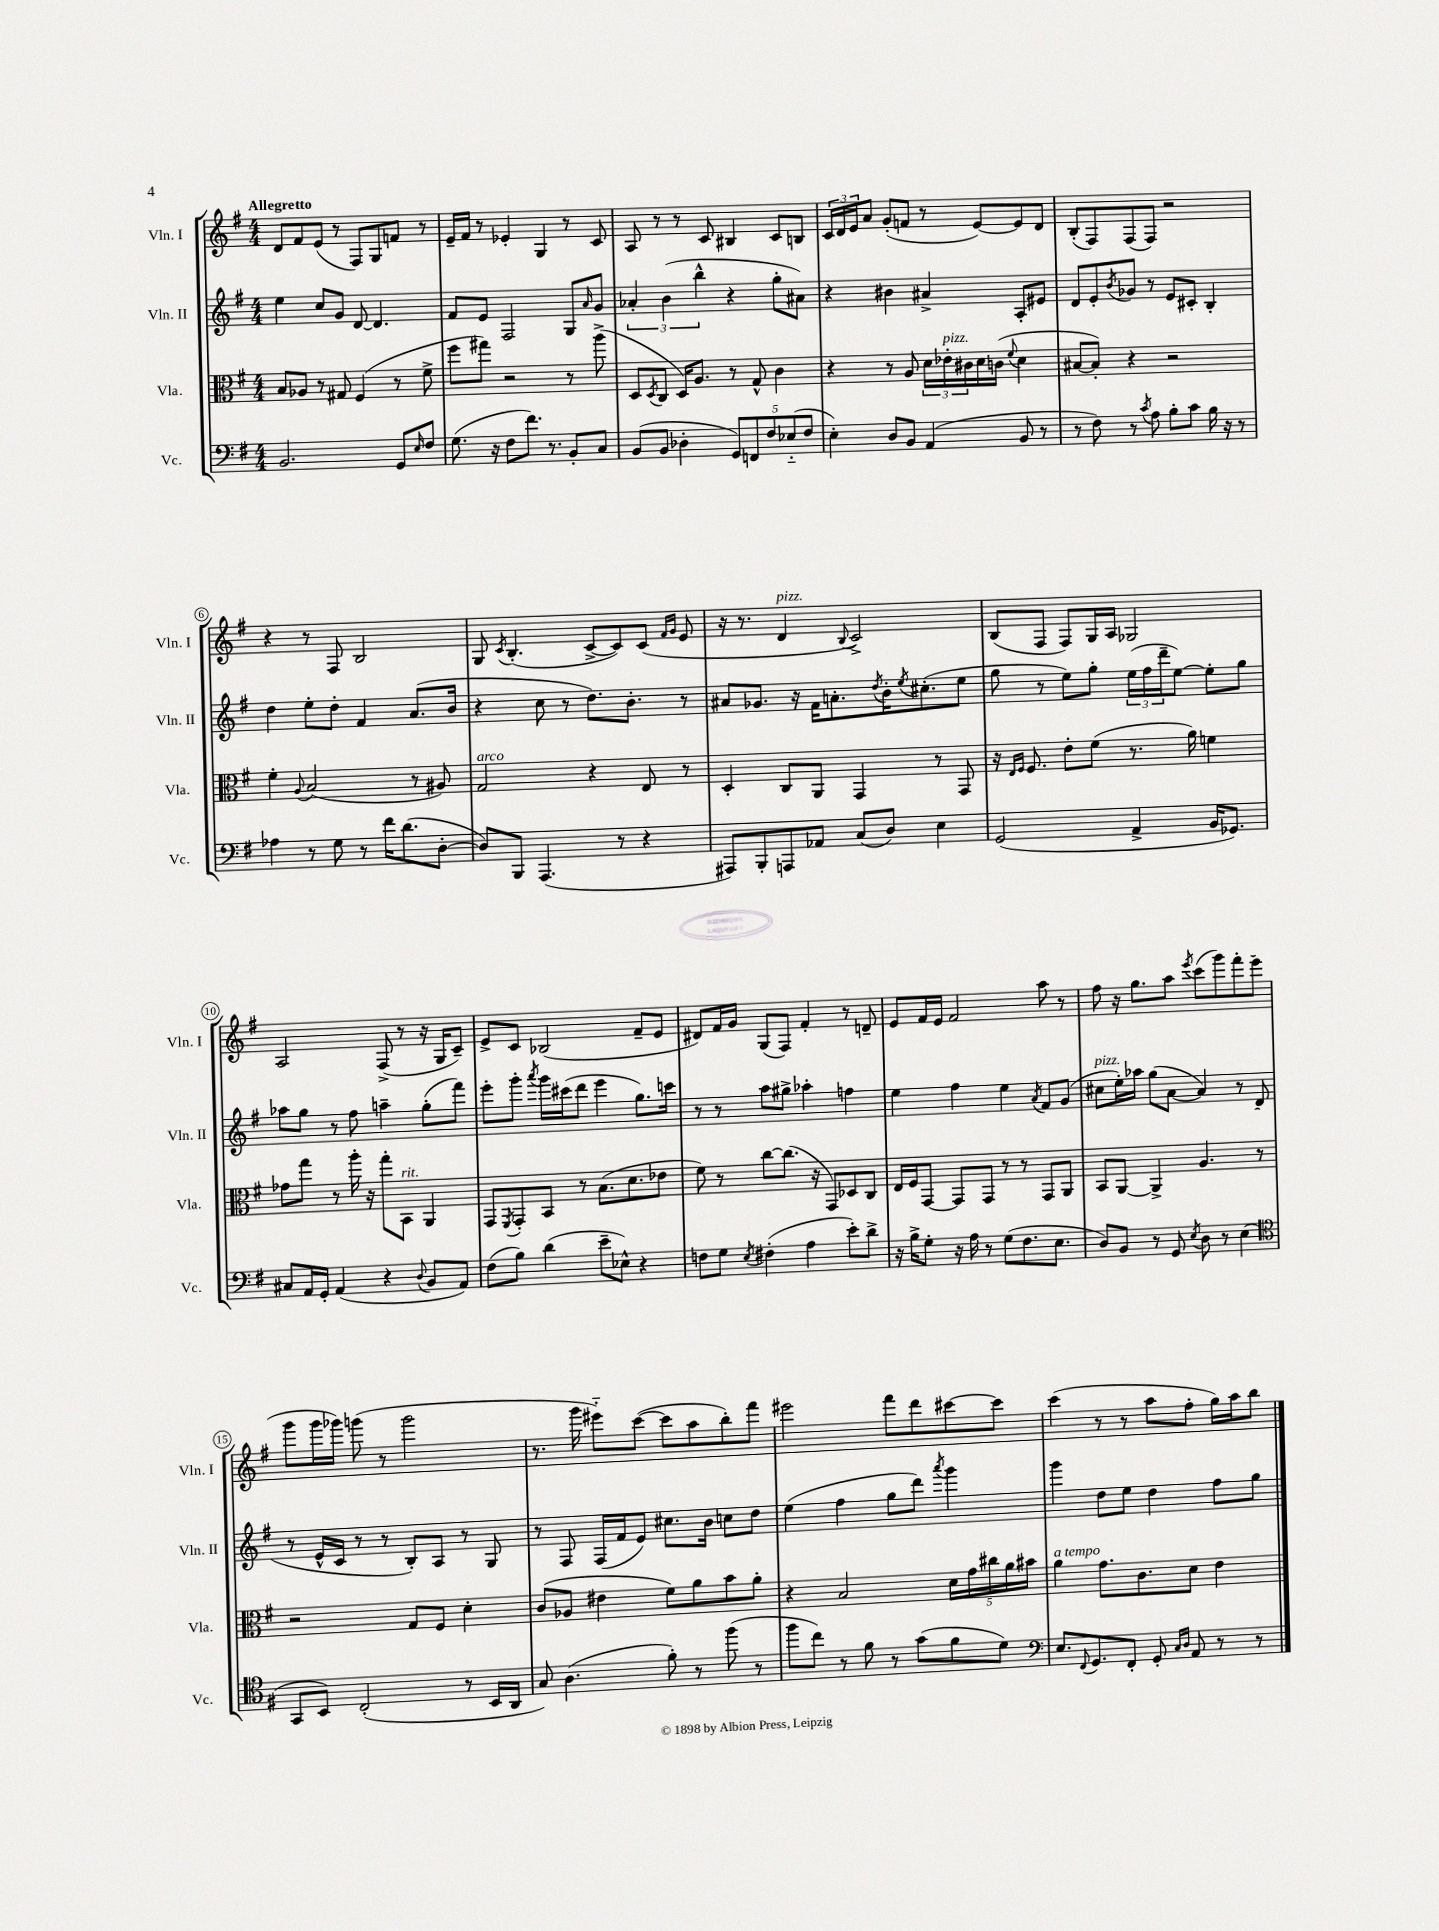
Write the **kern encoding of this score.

**kern	**kern	**kern	**kern
*staff4	*staff3	*staff2	*staff1
*clefF4	*clefC3	*clefG2	*clefG2
*k[f#]	*k[f#]	*k[f#]	*k[f#]
*M4/4	*M4/4	*M4/4	*M4/4
2.BB	8B	4ee	8d
.	8A-	.	8f#
.	8r	8cc	(8e
.	8G#	8g	8r
.	(4F#	[8d	8F#)
.	.	4.d]	8G
8GG	8r	.	8f
16qqE	.	.	.
8F#	8f#^	.	8r
=	=	=	=
(8.G	8ff#	8f#	16e~
.	.	.	16f#
.	8gg#)	8e	8r
16r	.	.	.
8F#	2r	2F#	4e-'
8.f#)	.	.	.
.	.	.	4G
8.r	.	.	.
8BB'	8r	8G	8r
.	.	16qqa	.
8C	(8aa^	8g	8c
=	=	=	=
(8BB	8D	6a-'	8A
.	8qD	.	.
8BB	8C	.	8r
.	.	(6b	.
4D-'	16D)	.	8r
.	8.A	.	.
.	.	6bb^^	.
.	.	.	8c
10GG)	8r	4r	4B#
10FF	.	.	.
.	8G^^	.	.
10F#	.	.	.
.	4c	8gg'	8c
(10E-'~	.	.	.
.	.	8a#)	8B
10F#	.	.	.
=	=	=	=
4E')	4r	4r	24c
.	.	.	24d
.	.	.	24e
.	.	.	8a
8D	8r	4b#	(8g'
8BB	8A	.	8f
(4AA	24d	4a#^	8r
.	24e-'	.	.
.	24c#	.	.
.	16d	.	[8e)
.	(16c	.	.
.	8qqf#	.	.
8BB	4d	8A'	8e]
8r	.	8e#	8d
=	=	=	=
8r	[8B#	8d	(8B'
8F#)	8B#'])	8e'	8F#)
.	.	8qb	.
8r	4r	8g-	(8F#
8qc	.	.	.
8A	.	8r	8F#)
8B'	2r	8e	2r
8c	.	8c#'	.
16B	.	4B'	.
16r	.	.	.
8r	.	.	.
=	=	=	=
4A-	4f#'	4dd	4r
.	8qqA	.	.
8r	(2B	8ee'	8r
8G	.	8dd'	8F#
8r	.	4f#	2B
16f#	.	.	.
(8.d	.	.	.
.	8r	(8.a	.
[8D'	8A#)	.	.
.	.	16b	.
=	=	=	=
8D])	2G	4r	8G
.	.	.	8qc
8BBB	.	.	(4.B'
(4.AAA	.	8cc	.
.	.	8r	.
.	4r	8.dd)	[8c^
8r	.	.	8c])
.	.	8.b'	.
4r	8E	.	(8c
.	.	.	16qqf#
.	.	.	16qqg
.	8r	8r	8e
=	=	=	=
8AAA#)	4D'	8a#	16r
.	.	.	8.r
8BBB'	.	8.g-	.
8AAA	8C	.	4d
.	.	16r	.
8AA-	8AA	16f#	.
.	.	8.a'	.
.	.	.	8qqB
(8C	4GG	.	2c^)
.	.	8qdd	.
8D)	.	16b'	.
.	.	8qee	.
.	.	(8.cc#'	.
4E	8r	.	.
.	8GG	8ee	.
=	=	=	=
(2GG	16r	8gg	(8B
.	16qqE	.	.
.	16qqF#	.	.
.	8.F#	.	.
.	.	8r	8F#
.	8e'	8ee)	8F#)
.	(8f#	8gg'	16G
.	.	.	16A
4AA^	8.r	(24ee	2G-
.	.	24ff#	.
.	.	24ddd~	.
.	.	[8ee)	.
.	16a)	.	.
16BB	4f	8ee']	.
8.GG-)	.	.	.
.	.	8gg	.
=	=	=	=
8C#	8g-	8aa-	2A
16AA	8gg	8gg	.
16GG'	.	.	.
(4AA	8r	8r	.
.	16aa'	8ff#	.
.	16r	.	.
4r	8gg'	4aa~	(8F#^
.	8BB	.	8r
8qqD	.	.	.
8BB	4AA	(8gg'	16r
.	.	.	16G
8AA)	.	8fff#)	8c~)
=	=	=	=
(8F#	8GG	8eee'	8e^
.	8qFF#	.	.
8B)	8GG'	8ggg'	8c
.	.	8qaaa	.
(4d	8BB	16ggg	(2B-
.	.	(16ccc#	.
.	8r	8ddd	.
8e~	(8.B	4eee	.
8E-^^)	.	.	.
.	8.d	.	.
4r	.	8.gg)	8f#~
.	8e-	.	8e
.	.	16ccc	.
=	=	=	=
8F	8f#)	8r	8d#)
8G	8r	8r	16f#
.	.	.	16g
8qE	.	.	.
(4F#'	[8cc	8aa	(8G
.	(8.cc]	8gg#^	8F#)
4A	.	4aa-'	4f#'
.	16r	.	.
.	8GG)	.	.
8e')	8D-	4ff	8r
8d^	8C	.	8d~
=	=	=	=
16r	16E	4ee	8e
16B^	16F#	.	.
8G'	[8GG	.	16f#
.	.	.	16e
16r	8GG]	4ff#	2f#
16A	.	.	.
8r	8GG	.	.
(8G	8r	4ee	.
8.F#	8r	.	.
.	.	8qa	.
.	8GG	8f#	8aa
8.E	.	.	.
.	8AA	(8g	8r
=	=	=	=
8D)	8BB	8cc#	8ff#
8BB	[8AA	16ee')	16r
.	.	16aa-	8.gg
8r	4AA^]	(8gg	.
8GG	.	[8a	8aa
8qE	.	.	8qeee
8D	4.A	4a])	(8ccc
8r	.	.	8ggg)
(4E	.	8r	8fff#'
.	8r	(8d	(8eee
=	=	=	=
*clefC4	*	*	*
8GG	2r	8r	8ggg
8BB)	.	16e^^	16ggg
.	.	16c	16ggg-)
(2C'	.	8r	(8ggg
.	.	8r	8r
.	8G	8B')	2ggg
.	8F#	8A	.
8r	4d'	8r	.
16BB	.	8G	.
16AA	.	.	.
=	=	=	=
8G)	(8c	8r	8.r
(4.A	8A-	8F#	.
.	.	.	16ggg
.	4e#	(16F#	8eee#'~)
.	.	16f#	.
.	.	8e)	([8ccc
8f#')	8f#)	8.cc#	8ccc]
8r	8a	.	8aa
.	.	16b	.
(8ff#	8b	8cc	8bb')
8r	8a'	8dd	8fff#
=	=	=	=
8ff#	4r	(4ee	2eee#
8cc)	.	.	.
8r	2B	4ff#	.
8f#	.	.	.
8r	.	8gg	8fff#
(8g	.	8ddd)	8ddd
.	.	8qaaa	.
8f#	20d	4ggg	[8ccc#
.	20g	.	.
.	20cc#	.	.
8d)	.	.	8ccc#]
.	20a	.	.
.	20b#	.	.
=	=	=	=
*clefF4	*	*	*
8.E	4a	4ggg	(4ccc
8qqFF#	.	.	.
8.GG	.	.	.
.	8.g	8dd	8r
8FF#'	.	8ee	8r
.	8.c	.	.
8GG'	.	4dd	8aa
16qqC	.	.	.
16qqD	.	.	.
8AA	8d	.	8ff#'
8r	4e	8ff#	16gg)
.	.	.	16aa
8r	.	8gg	8bb
==	==	==	==
*-	*-	*-	*-
